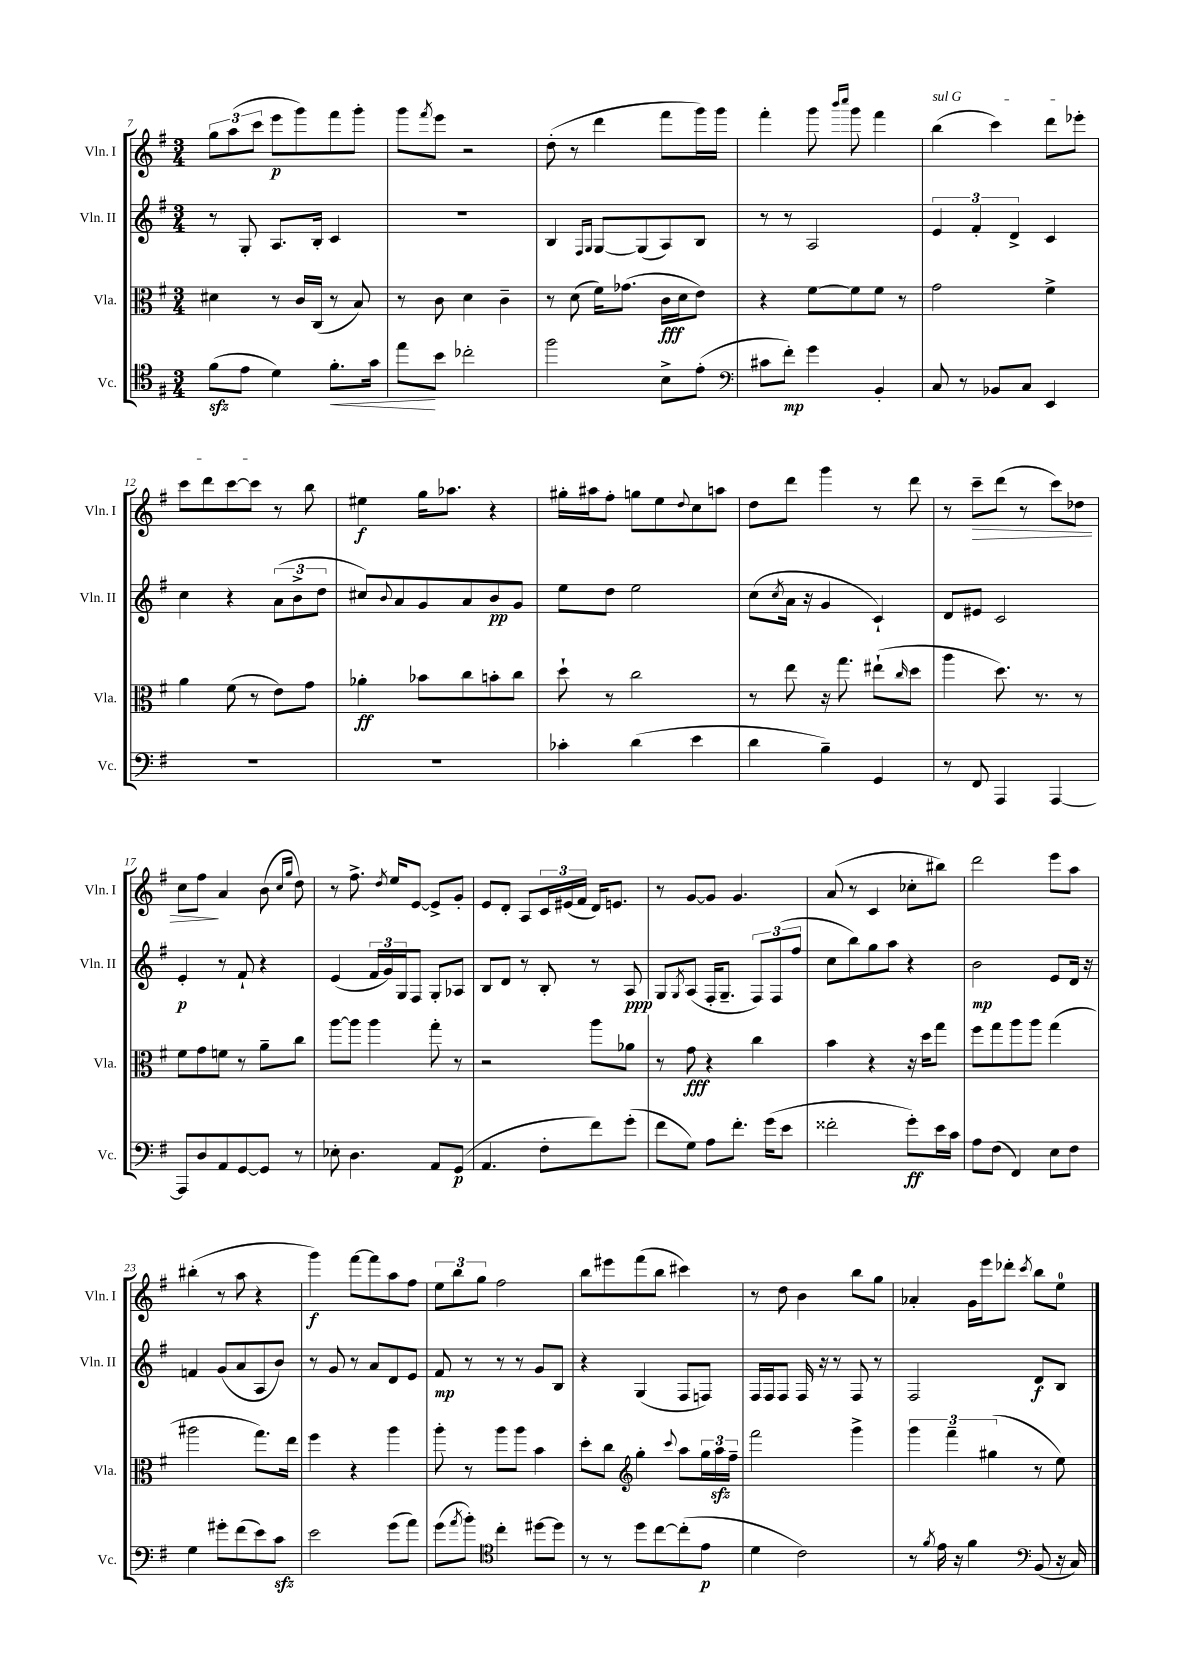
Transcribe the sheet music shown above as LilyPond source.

<<
\new StaffGroup <<
\new Staff = "s0" \with { instrumentName = "Vln. I" shortInstrumentName = "Vln. I" } {
    \clef treble \key g \major \numericTimeSignature \time 3/4
    \tuplet 3/2 { g''8 a''8( c'''8 } e'''8\p g'''8) fis'''8 g'''8-. |
    g'''8 \acciaccatura { fis'''8 } e'''8 r2 |
    d''8-.( r8 d'''4 fis'''8 g'''16) g'''16 |
    fis'''4-. g'''8 \grace { b'''16 c''''16 } g'''8 fis'''4 |
    \once \override TextSpanner.bound-details.left.text = \markup { \italic "sul G" } b''4\startTextSpan( c'''4) d'''8 ees'''8-. |
    c'''8 d'''8 c'''8~ c'''8\stopTextSpan r8 b''8 |
    eis''4\f g''16 aes''8. r4 |
    gis''16-. ais''16 fis''8-. g''8 e''8 \appoggiatura { d''8 } c''8 a''8 |
    d''8 d'''8 g'''4 r8 d'''8 |
    r8 c'''8--\> d'''8( r8 c'''8) des''8 |
    c''8 fis''8\! a'4 b'8( \grace { c''16 g''16 } d''8) |
    r8 fis''8.-> \acciaccatura { d''8 } e''16 e'8~ e'8-> g'8-. |
    e'8 d'8-. a8 \tuplet 3/2 { c'16 eis'16( fis'16 } d'16) e'8. |
    r8 g'8~ g'8 g'4. |
    a'8( r8 c'4 ces''8-. bis''8) |
    d'''2 e'''8 a''8 |
    bis''4-.( r8 a''8 r4 |
    g'''4\f) fis'''8~ fis'''8 a''8 fis''8 |
    \tuplet 3/2 { e''8 b''8 g''8 } fis''2 |
    b''8 eis'''8 fis'''8( b''8 cis'''4) |
    r8 d''8 b'4 b''8 g''8 |
    aes'4-. g'16 e'''16 des'''8-. \acciaccatura { c'''8 } b''8 e''8-0 \bar "|." |
}
\new Staff = "s1" \with { instrumentName = "Vln. II" shortInstrumentName = "Vln. II" } {
    \clef treble \key g \major \numericTimeSignature \time 3/4
    r8 g8-. a8. b16-. c'4 |
    R2. |
    b4 \grace { fis16 g16 } g8~ g8( a8) b8 |
    r8 r8 a2 |
    \tuplet 3/2 { e'4 fis'4-. d'4-> } c'4 |
    c''4 r4 \tuplet 3/2 { a'8( b'8-> d''8 } |
    cis''8) \appoggiatura { b'8 } a'8 g'8 a'8 b'8\pp g'8 |
    e''8 d''8 e''2 |
    c''8( \acciaccatura { c''8 } a'16 r16 g'4 c'4-!) |
    d'8 eis'8 c'2 |
    e'4-.\p r8 fis'8-! r4 |
    e'4( \tuplet 3/2 { fis'16 g'16) g16 } fis8 g8-. aes8 |
    b8 d'8 r8 b8-. r8 a8\ppp |
    g8 \acciaccatura { g8 } a8( fis16-. g8.-- \tuplet 3/2 { fis8) fis8( fis''8 } |
    c''8 b''8) g''8 a''8 r4 |
    b'2\mp e'8 d'16 r16 |
    f'4 g'8( a'8 a8 b'8) |
    r8 g'8 r8 a'8 d'8 e'8 |
    fis'8\mp r8 r8 r8 g'8 b8 |
    r4 g4( fis8 f8) |
    fis16 fis16 fis8 fis16 r16 r8 fis8 r8 |
    fis2 d'8\f b8 \bar "|." |
}
\new Staff = "s2" \with { instrumentName = "Vla." shortInstrumentName = "Vla." } {
    \clef alto \key g \major \numericTimeSignature \time 3/4
    dis'4 r8 c'16 c16( r8 b8) |
    r8 c'8 d'4 c'4-- |
    r8 d'8( fis'16) ges'8.( c'16\fff d'16 e'8) |
    r4 fis'8~ fis'8 fis'8 r8 |
    g'2 fis'4-> |
    a'4 fis'8( r8 e'8) g'8 |
    aes'4-.\ff bes'8 c''8 b'8-. c''8 |
    d''8-! r8 c''2 |
    r8 e''8 r16 g''8. eis''8-!( \grace { c''16 } d''8 |
    a''4 d''8.) r8. r8 |
    fis'8 g'8 f'8 r8 a'8-- c''8 |
    a''8~ a''8 a''4 g''8-. r8 |
    r2 a''8 aes'8 |
    r8 g'8\fff r4 c''4 |
    b'4 r4 r16 d''16 g''8 |
    fis''8 g''8 a''8 a''8 g''4( |
    ais''2 g''8.) e''16 |
    fis''4 r4 a''4 |
    a''8-. r8 a''8 a''8 b'4 |
    d''8-. c''8 \clef treble g''4-. \appoggiatura { c'''8 } a''8 \tuplet 3/2 { g''16 a''16\sfz fis''16-- } |
    fis'''2 g'''4-> |
    \tuplet 3/2 { g'''4 fis'''4-- gis''4( } r8 e''8) \bar "|." |
}
\new Staff = "s3" \with { instrumentName = "Vc." shortInstrumentName = "Vc." } {
    \clef tenor \key g \major \numericTimeSignature \time 3/4
    fis'8\sfz( e'8 d'4) fis'8.-.\< g'16 |
    e''8\! b'8 ces''2-. |
    fis''2 b8-> e'8-.( |
    \clef bass cis'8 fis'8-.\mp) g'4 b,4-. |
    c8 r8 bes,8 c8 e,4 |
    R2. |
    R2. |
    ces'4-. d'4( e'4 |
    d'4 b4--) g,4 |
    r8 fis,8 a,,4 a,,4~ |
    a,,8 d8 a,8 g,8~ g,8 r8 |
    ees8-. d4. a,8 g,8\p( |
    a,4. fis8-. fis'8) g'8-.( |
    fis'8 g8) a8 fis'8.-. g'16( e'8 |
    fisis'2-. g'8-.\ff) e'16 c'16 |
    a8 fis8( fis,4) e8 fis8 |
    g4 gis'8-. fis'8( e'8) c'8\sfz |
    e'2 g'8( a'8) |
    g'8( \acciaccatura { a'8 } b'8-.) \clef tenor c''4-. dis''8~ dis''8 |
    r8 r8 d''8 c''8~ c''8-.( e'8\p |
    d'4 c'2) |
    r8 \acciaccatura { fis'8 } e'16 r16 fis'4 \clef bass b,8( r16 c16) \bar "|." |
}
>>
>>
\layout { \context { \Score currentBarNumber = #7 } }
